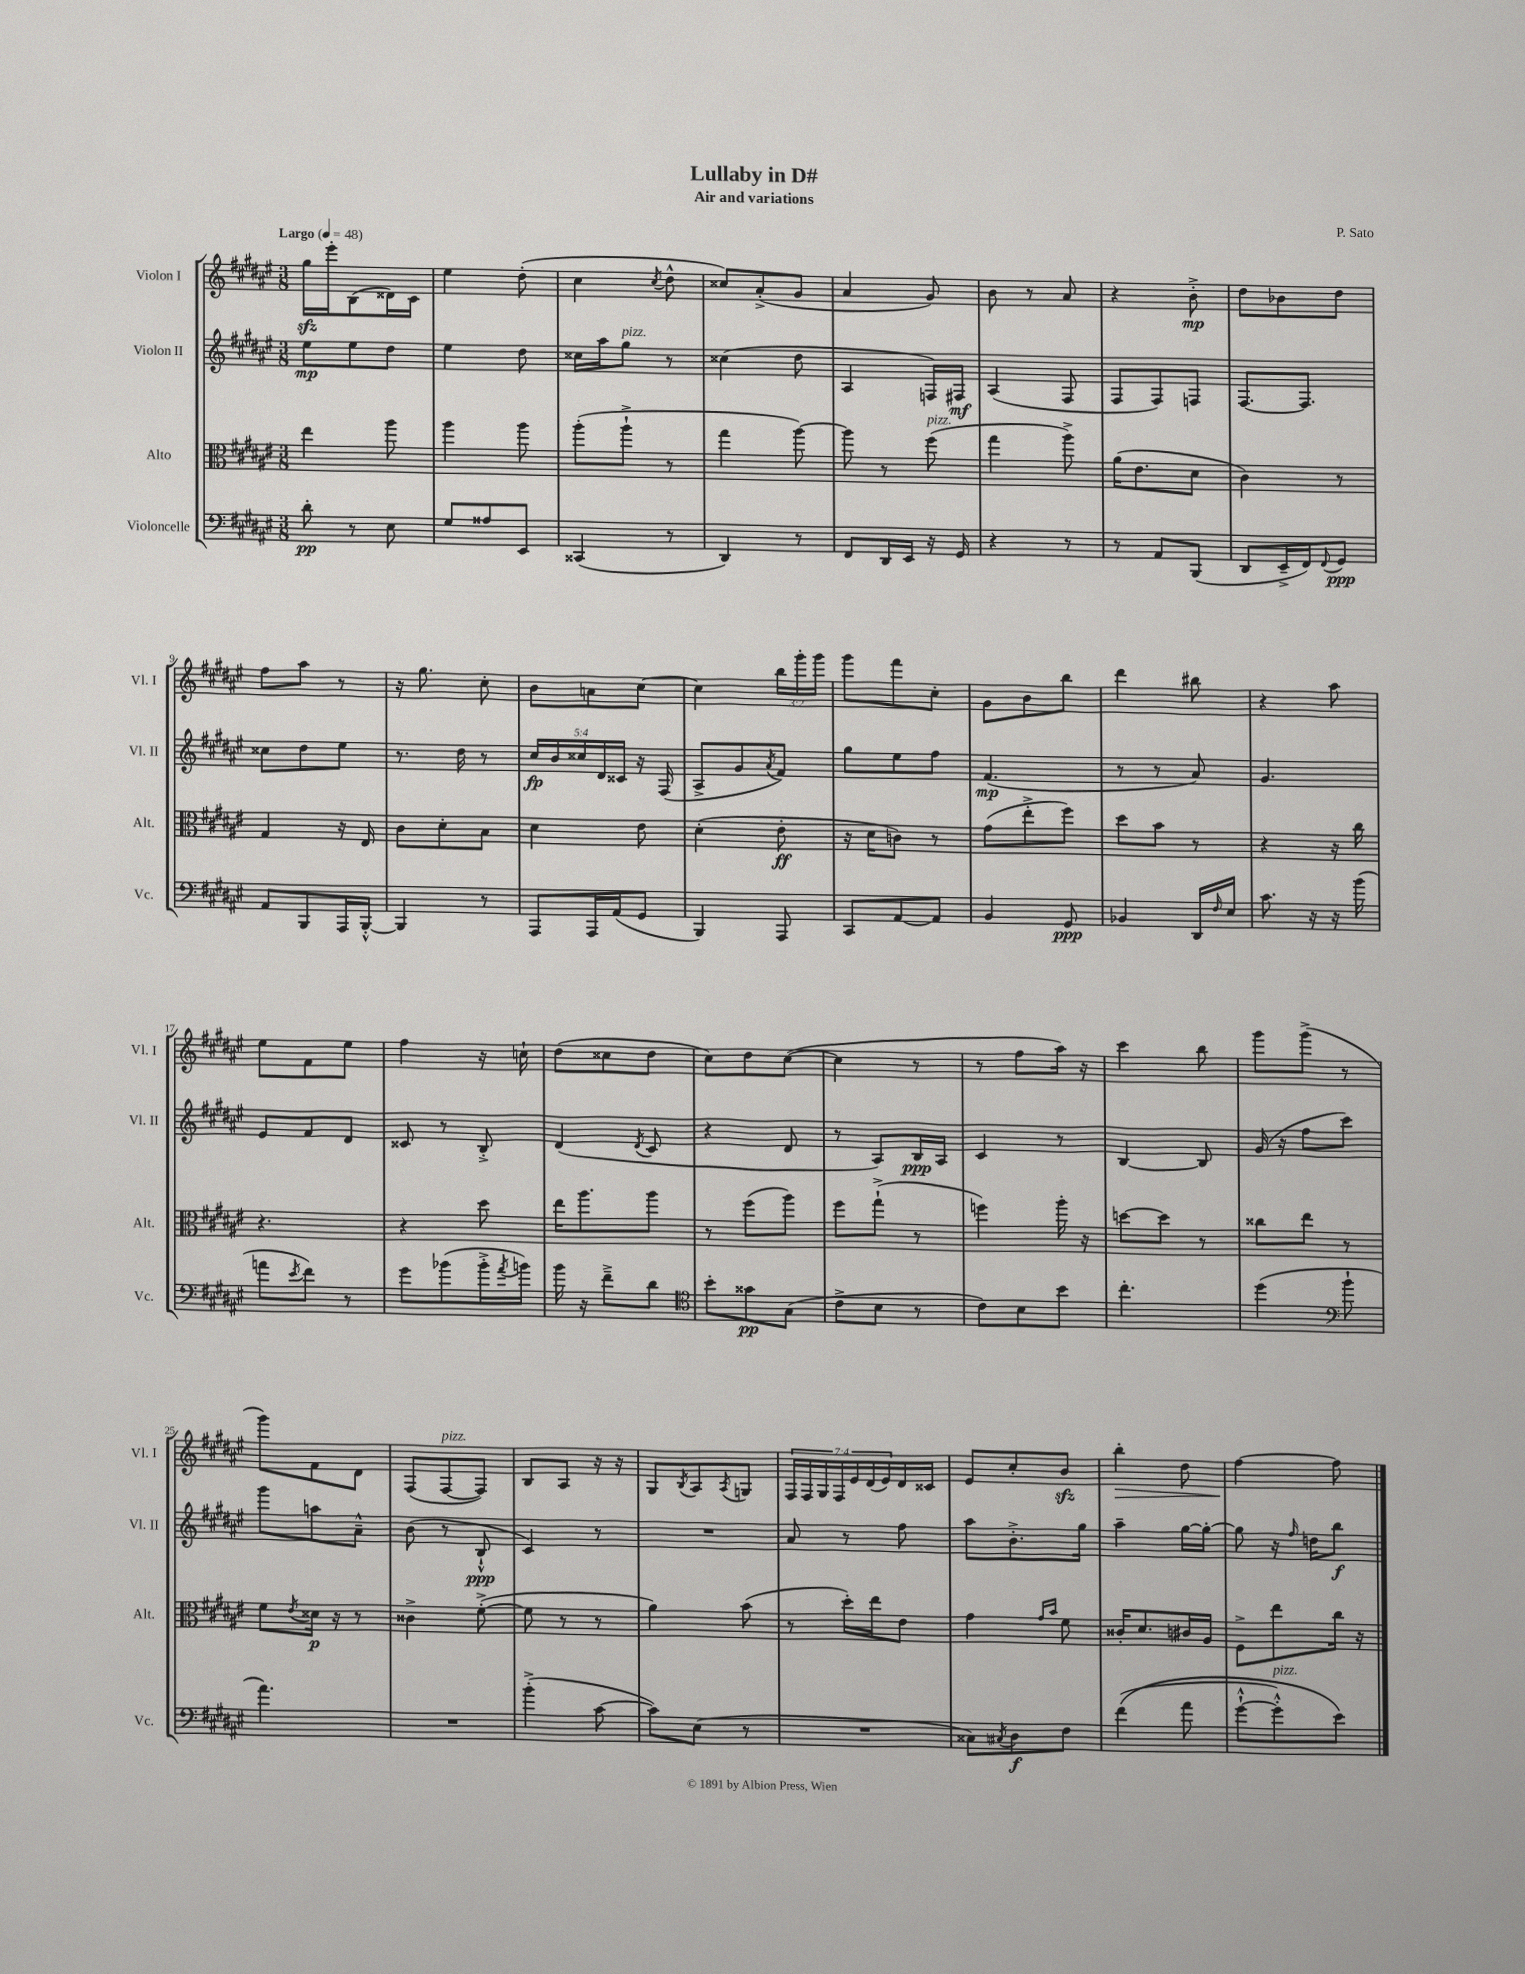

**kern	**kern	**kern	**kern
*staff4	*staff3	*staff2	*staff1
*clefF4	*clefC3	*clefG2	*clefG2
*k[f#c#g#d#a#e#]	*k[f#c#g#d#a#e#]	*k[f#c#g#d#a#e#]	*k[f#c#g#d#a#e#]
*M3/8	*M3/8	*M3/8	*M3/8
*MM48	*MM48	*MM48	*MM48
8d#'\	4ee#\	8ee#\L	16gg#\LL
.	.	.	16eee#'\J
8r	.	8ee#\	(8B\
8E#\	8aa#\	8dd#\J	16d##\L)
.	.	.	16c#\JJ
=	=	=	=
8G#/L	4aa#\	4ee#\	4ee#\
8A##/	.	.	.
8EE#/J	8aa#\	8dd#\	(8dd#'\
=	=	=	=
(4CC##/	(8aa#'\L	16cc##\LL	4cc#\
.	.	16aa#\J	.
.	8aa#`^\J	8gg#\J	.
.	.	.	8qcc#/
8r	8r	8r	8dd#^^\
=	=	=	=
4DD#/)	4gg#\	(4cc##\	8cc##/L)
.	.	.	(8a#'^/
8r	[8aa#\)	8dd#\	8g#/J
=	=	=	=
8FF#/L	8aa#\]	4A#/	4a#/
16DD#/L	8r	.	.
16EE#/JJ	.	.	.
16r	(8ff#\	16F/LL)	8g#/)
16GG#/	.	16F#/JJ	.
=	=	=	=
4r	4gg#\	(4A#/	8b\
.	.	.	8r
8r	8aa#^\)	8F#/	8a#/
=	=	=	=
8r	(16a#\LK	8F#/L	4r
.	8.e#\	.	.
8AA#/L	.	8F#/)	.
(8BBB/J	8d#\J	8F/J	8b'^\
=	=	=	=
8DD#/L	4c#\)	[8.F#/L	8dd#\L
16EE#~^/L	.	.	8b-\
16FF#/J)	.	8.F#/]J	.
8qqFF#/	.	.	.
8GG#/J	8r	.	8dd#\J
=	=	=	=
8AA#/L	4G#/	8cc##\L	8ff#\L
8BBB/	.	8dd#\	8aa#\J
16AAA#/L	16r	8ee#\J	8r
[16BBB'^^/JJ	16E#/	.	.
=	=	=	=
4BBB/]	8c#\L	8.r	16r
.	.	.	8.gg#\
.	8d#'\	.	.
.	.	16dd#\	.
8r	8B\J	8r	8cc#'\
=	=	=	=
8AAA#/L	4d#\	20cc#/LL	8b\L
.	.	20b/	.
.	.	20cc##/	.
16AAA#/L	.	.	8a\
.	.	20d#/	.
(16AA#/J	.	.	.
.	.	20c##/JJ	.
8GG#/J	8e#\	16r	[8cc#\J
.	.	(16F#/	.
=	=	=	=
4BBB/)	(4d#'\	8A#^/L	4cc#\]
.	.	8g#/	.
.	.	8qa#/	.
8AAA#/	8e#'\	8f#/J)	24bb\LL
.	.	.	24ggg#'\
.	.	.	24ggg#\JJ
=	=	=	=
8CC#/L	16r	8gg#\L	8ggg#\L
.	16d#\LK	.	.
[8AA#/	8c\J)	8ee#\	8fff#\
8AA#/]J	8r	8ff#\J	8cc#'\J
=	=	=	=
4BB/	(8g#\L	(4.f#/	8g#\L
.	8ee#'^\	.	8b\
8GG#/	8ff#\J)	.	8bb\J
=	=	=	=
4BB-/	8dd#\L	8r	4ddd#\
.	8b\J	8r	.
16DD#/LL	8r	8a#/)	8bb#\
16qqF#/	.	.	.
16E#/JJ	.	.	.
=	=	=	=
8.c#\	4r	4.g#/	4r
16r	.	.	.
16r	16r	.	8aa#\
(16b\	16cc#\	.	.
=	=	=	=
8a\L	4.r	8e#/L	8ee#\L
8qe#/	.	.	.
8f#\J)	.	8f#/	8f#\
8r	.	8d#/J	8ee#\J
=	=	=	=
8g#\L	4r	8c##/	4ff#\
(8b-\	.	8r	.
16b-'^\L	8dd#\	8B'^/	16r
8qa#/	.	.	.
16b\JJ)	.	.	16cc`\
=	=	=	=
16b\	16ee#\LK	(4d#/	(8dd#\L
16r	8.aa#\	.	.
8f#~^\L	.	.	8cc##\
.	.	8qd#/	.
8d#\J	8aa#\J	8c#/	8dd#\J
=	=	=	=
*clefC4	*	*	*
8b'\L	8r	4r	8cc#\L)
8g##\	(8ff#\L	.	8dd#\
(8G#\J	8aa#\J)	8d#/	([8cc#\J
=	=	=	=
8c#^\L	8ff#\L	8r	4cc#\]
8B\J	(8gg#`^\J	8A#/L)	.
8r	8r	16B/L	8r
.	.	16A#/JJ	.
=	=	=	=
8c#\L)	4ff\)	4c#/	8r
8B\	.	.	8ff#\L
8b\J	16aa#'\	8r	16aa#\Jk)
.	16r	.	16r
=	=	=	=
4.cc#'\	[8dd\L	[4B/	4ccc#\
.	8dd\]J	.	.
.	8r	8B/]	8bb\
=	=	=	=
(4dd#\	8cc##\L	(16g#/	8ggg#\L
.	.	16r	.
.	8ee#\J	8ff#\L	(8ggg#^\J
*clefF4	*	*	*
8b`\	8r	8ccc#\J)	8r
=	=	=	=
4.a#\)	8f#\L	8ggg#\L	8ggg#\L)
.	8qe#/	.	.
.	16d##\Jk	8aa\	8f#\
.	16r	.	.
.	8r	8a#~^^\J	8d#\J
=	=	=	=
4.r	4c##^\	(8b\	(8F#/L
.	.	8r	[8F#/
.	([8f#'^\	8B`^^/	8F#/]J)
=	=	=	=
(4b'^\	8f#\]	4c#/)	8B/L
.	8r	.	8A#/J
[8c#\	8r	8r	16r
.	.	.	16r
=	=	=	=
8c#\]L)	4a#\)	4.r	8G#/L
.	.	.	8qB/
(8E#\J	.	.	8A#/
.	.	.	8qA#/
8r	(8b\	.	8G/J
=	=	=	=
4.r	8r	8a#/	28F#/LL
.	.	.	28F#/
.	.	.	28G#/
.	.	.	28F#/
.	16dd#'\LL)	8r	.
.	.	.	28e#/
.	.	.	(28d#/
.	16ee#\J	.	.
.	.	.	28e#/)
.	8e#\J	8ff#\	16d#/
.	.	.	16c##/JJ
=	=	=	=
8C##\L)	4g#\	8aa#\L	8e#/L
8qC#/	.	.	.
8D#\	.	8.b'^\	8cc#'/
.	16qqg#/LL	.	.
.	16qqb/JJ	.	.
8F#\J	8f#\	.	8b/J
.	.	16gg#\Jk	.
=	=	=	=
&((4f#\	16c##'/LK	4aa#~\	4bb'\
.	8.d#/	.	.
8a#\	16c#/L	[16gg#\LL	8dd#\
.	16A#/JJ	16gg#'\_JJ	.
=	=	=	=
[8g#`^^\L	8F#^\L	8gg#\]	[4ff#\
8g#'^^\])	8ee#\	16r	.
.	.	16qqff#/	.
.	.	16dd\LK	.
8e#\J&)	16cc#\Jk	8bb\J	8ff#\]
.	16r	.	.
==	==	==	==
*-	*-	*-	*-
